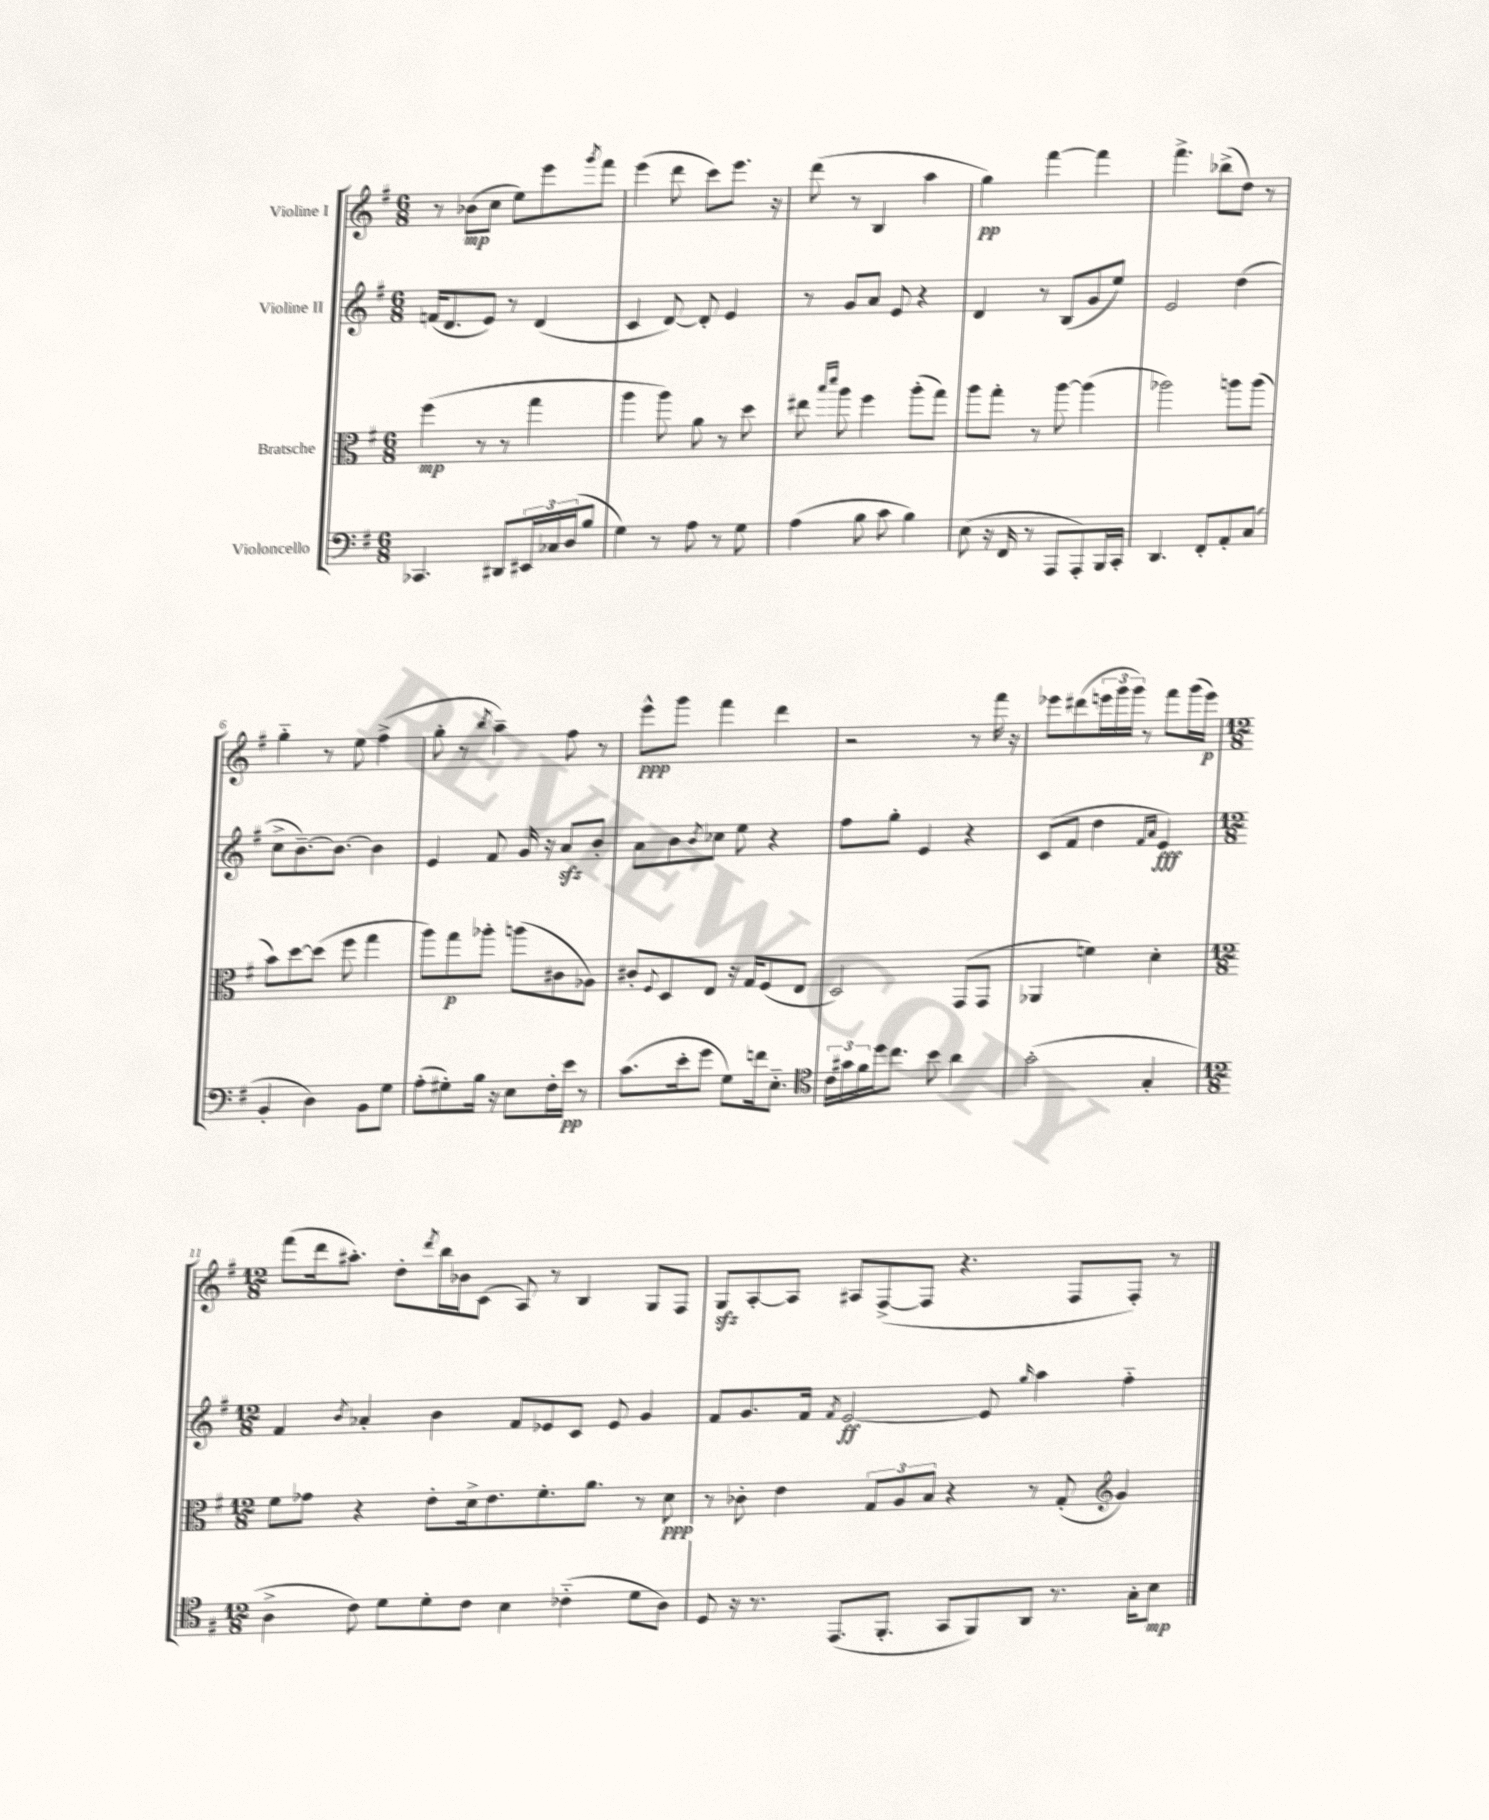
<<
\new StaffGroup <<
\new Staff = "s0" \with { instrumentName = "Violine I" } {
    \clef treble \key g \major \numericTimeSignature \time 6/8
    r8 bes'8\mp( c''8 e''8) e'''8 \acciaccatura { g'''8 } fis'''8 |
    e'''4( d'''8 c'''8) e'''8. r16 |
    d'''8( r8 b4 a''4 |
    g''4\pp) fis'''4~ fis'''4 |
    fis'''4.-> bes''8->( d''8) r8 |
    g''4-_ r8 e''8 fis''4->( |
    g''8-. r8 \acciaccatura { b''8 } a''4--) fis''8 r8 |
    e'''8-^\ppp g'''8 fis'''4 d'''4 |
    r2 r8 fis'''16 r16 |
    ees'''8 dis'''8( \tuplet 3/2 { e'''16 g'''16 g'''16) } r8 fis'''8 g'''16( e'''16\p) |
    \numericTimeSignature \time 12/8 fis'''8( d'''16 ais''8.-.) d''8-. \acciaccatura { d'''8 } b''16 bes'16 c'8( a8) r8 b4 g8 fis8 |
    g8\sfz a8~-. a8 ais8 fis8~->( fis8 r4. fis8 fis8-.) r8 \bar "|." |
}
\new Staff = "s1" \with { instrumentName = "Violine II" } {
    \clef treble \key g \major \numericTimeSignature \time 6/8
    f'16( d'8. e'8) r8 d'4( |
    c'4 d'8~) d'8-. e'4 |
    r8 g'8 a'8 e'8 r4 |
    d'4 r8 b8( g'8 e''8) |
    e'2 d''4( |
    c''8-> b'8.~--) b'8.~ b'4 |
    e'4 fis'8 g'16 r16 a'8\sfz b'8-. |
    a'8 b'8 \acciaccatura { b'8 } ces''8 e''8 r4 |
    fis''8 g''8-. e'4 r4 |
    c'8( fis'8 d''4 \grace { fis'16 a'16 } e'4\fff) |
    \numericTimeSignature \time 12/8 fis'4 \acciaccatura { b'8 } aes'4-. b'4 fis'8 ees'8 c'8 ees'8 g'4 |
    fis'8 g'8. fis'16 \acciaccatura { fis'8 } e'2~\ff e'8 \grace { g''16 } a''4 fis''4-_ \bar "|." |
}
\new Staff = "s2" \with { instrumentName = "Bratsche" } {
    \clef alto \key g \major \numericTimeSignature \time 6/8
    fis''4\mp( r8 r8 g''4 |
    a''4 a''8) a'8 r8 d''8 |
    eis''8 \grace { b''16 d'''16 } a''8 fis''4 a''8-.( g''8) |
    a''8 g''8-. r8 a''8~ a''4( |
    aes''2) a''8 a''8( |
    b'8) d''8~ d''8( fis''8 g''4 |
    a''8) g''8\p aes''8-. a''8( cis'8 aes8) |
    cis'8-. \appoggiatura { fis8 } d8 e8 r16 g16 fis8( e8 |
    d2) g,8( g,8 |
    aes,4 f'4) d'4-. |
    \numericTimeSignature \time 12/8 fis'8 ges'8 r4 e'8-. d'16-> e'8. fis'8.-. a'8. r8 d'8\ppp |
    r8 ces'8-. e'4 \tuplet 3/2 { g8 a8 b8 } r4 r8 g8-.( \clef treble g'4) \bar "|." |
}
\new Staff = "s3" \with { instrumentName = "Violoncello" } {
    \clef bass \key g \major \numericTimeSignature \time 6/8
    ces,4. dis,8 \tuplet 3/2 { eis,16 ces16 d16( } b8 |
    g4) r8 a8 r8 g8 |
    a4( b8 c'8 b4) |
    e8( r16 fis,16 r8 a,,8 a,,8-.) b,,16 c,16-. |
    d,4. fis,8-. a,8-. c8( |
    b,4-. d4) b,8 g8 |
    a8-.( gis8-.) b16 r16 e8 fis16-. e'16\pp r8 |
    c'8.( e'16-. g'8 g8) f'16 e8.-_ |
    \clef tenor \tuplet 3/2 { c'16 gis'16 fis'16 } d''16 c''8. b'8 a'4 |
    g'2-.( g4-. |
    \numericTimeSignature \time 12/8 a4-> c'8) d'8 d'8-. c'8 b4 ces'4-_( d'8 a8) |
    d8 r16 r8. e,8.( fis,8.-. g,8 fis,8) a,8 r8. g16-. b8\mp \bar "|." |
}
>>
>>
